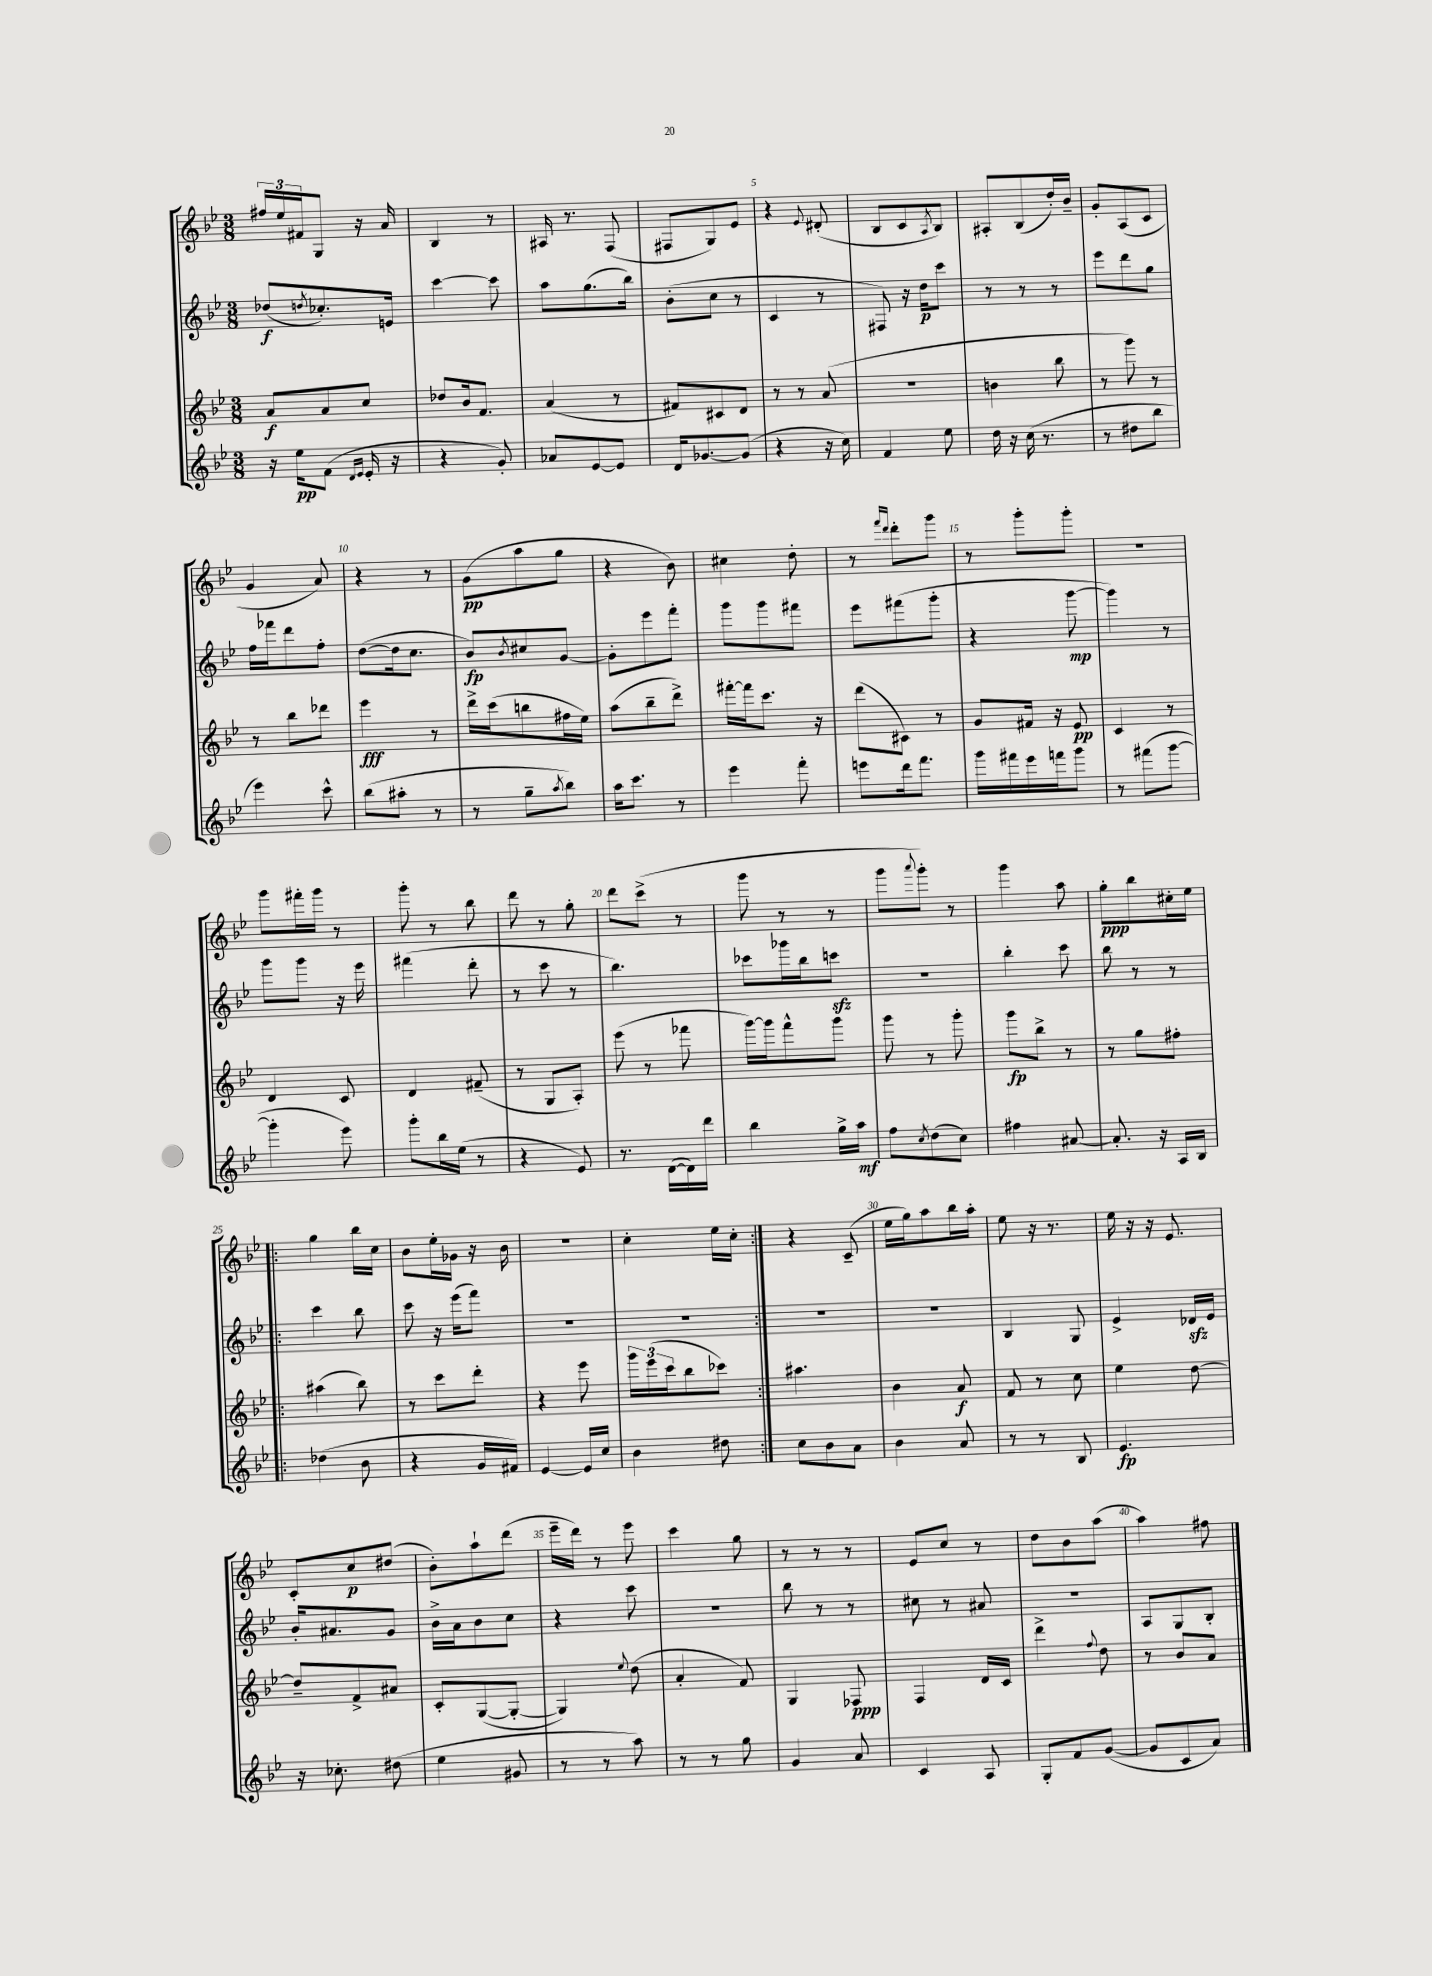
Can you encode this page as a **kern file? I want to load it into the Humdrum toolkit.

**kern	**kern	**kern	**kern
*staff4	*staff3	*staff2	*staff1
*clefG2	*clefG2	*clefG2	*clefG2
*k[b-e-]	*k[b-e-]	*k[b-e-]	*k[b-e-]
*M3/8	*M3/8	*M3/8	*M3/8
16r	8a	(8dd-	24ff#
.	.	.	24ee-
16ee-	.	.	.
.	.	.	24f#
.	.	8qdd	.
(8f	8a	8.cc-')	8G
16qqd	.	.	.
16qqe-	.	.	.
16e-'	8cc	.	16r
16r	.	16e	16a
=	=	=	=
4r	8dd-	[4ccc	4B-
.	16b-	.	.
.	8.f	.	.
8g')	.	8ccc]	8r
=	=	=	=
8a-	(4a	8aa	16A#
.	.	.	8.r
[8e-	.	(8.gg	.
8e-]	8r	.	(8F
.	.	16bb-)	.
=	=	=	=
16d	8f#)	(8b-'	8F#
[8.g-	.	.	.
.	8c#	8cc	8G)
(8g-]	8d	8r	8e-
=	=	=	=
4r	8r	4c	4r
.	8r	.	.
.	.	.	8qqe-
16r	(8a	8r	(8d#'
16cc)	.	.	.
=	=	=	=
4f	4.r	8F#)	8B-
.	.	16r	8c
.	.	16dd	.
.	.	.	8qA
8ee-	.	8ccc	8B-)
=	=	=	=
16dd	4b	8r	8A#'
16r	.	.	.
(16cc	.	8r	(8B-
8.r	.	.	.
.	8bb-	8r	16dd')
.	.	.	16b-~
=	=	=	=
8r	8r	8eee-	8g'
8dd#	8ggg)	8ddd	(8A
8bb-	8r	8gg	8c
=	=	=	=
4eee-)	8r	16ff	4g
.	.	16fff-	.
.	8bb-	8ddd	.
8ccc^^	8ddd-	8ff'	8a)
=	=	=	=
(8bb-	4eee-	([8dd	4r
8aa#'	.	16dd]	.
.	.	8.cc	.
8r	8r	.	8r
=	=	=	=
8r	16ddd^	8b-)	(8g
.	(16ccc	.	.
.	.	8qb-	.
8gg~	8bb	8cc#	8aa
8qaa	.	.	.
8bb-)	16ff#	[8g	8gg
.	16ee-)	.	.
=	=	=	=
16aa	(8aa	8g']	4r
8.ccc	.	.	.
.	8bb-~	8eee-	.
8r	8ddd^)	8fff'	8b-)
=	=	=	=
4eee-	[16fff#'	8ggg	4cc#
.	16fff#]	.	.
.	8.ccc	8ggg	.
8fff'	.	8fff#	8dd'
.	16r	.	.
=	=	=	=
8eee	(8ddd	8eee-	8r
.	.	.	16qqfff
.	.	.	16qqddd
16ddd	8c#)	(8fff#	8ddd'
8.fff	.	.	.
.	8r	8ggg'	8ggg
=	=	=	=
16ggg	8g	4r	8r
16fff#	.	.	.
16eee-	16f#	.	8ggg'
16fff	16r	.	.
8ggg	8e-	[8ggg	8ggg'
=	=	=	=
8r	4c	4ggg])	4.r
(8fff#	.	.	.
[8ggg	8r	8r	.
=	=	=	=
4ggg']	4d	8ggg	8ggg
.	.	8ggg	16fff#'
.	.	.	16ggg
8eee-)	8c	16r	8r
.	.	16eee-	.
=	=	=	=
8ggg'	4d	(4fff#	8ggg'
16bb-	.	.	8r
(16ee-	.	.	.
8r	(8f#~	8ddd'	8bb-
=	=	=	=
4r	8r	8r	8ddd
.	8G	8ccc	8r
8e-)	8A')	8r	8gg'
=	=	=	=
8.r	(8eee-	4.bb-)	8ddd
.	8r	.	(8ccc^
([16d	.	.	.
16d])	8fff-	.	8r
16ddd	.	.	.
=	=	=	=
4bb-	[16ggg)	8ccc-	8ggg
.	16ggg]	.	.
.	8fff^^	16ggg-	8r
.	.	16bb-	.
16gg^	8ggg	8ccc	8r
16aa	.	.	.
=	=	=	=
8ff	8ggg	4.r	8ggg
8qcc	.	.	8qqaaa
(8dd	8r	.	8ggg')
8cc)	8ggg'	.	8r
=	=	=	=
4ff#	8ggg	4bb-'	4ggg
.	8bb-^	.	.
[8a#	8r	8ccc	8aa
=	=	=	=
8.a#']	8r	8bb-	8gg'
.	8gg	8r	8bb-
16r	.	.	.
16A	8ff#'	8r	16cc#'
16B-	.	.	16ee-
=!|:	=!|:	=!|:	=!|:
(4dd-	(4aa#	4ccc	4gg
8b-	8bb-)	8bb-	16bb-
.	.	.	16cc
=	=	=	=
4r	8r	8ccc	8b-
.	8ccc	16r	16ee-'
.	.	(16eee-	16g-
16g	8ddd'	8fff)	16r
16f#)	.	.	16b-
=	=	=	=
[4e-	4r	4.r	4.r
16e-]	8eee-	.	.
16cc	.	.	.
=	=	=	=
4b-	24ggg	4.r	4cc'
.	(24eee-	.	.
.	24ccc	.	.
.	8bb-	.	.
8dd#	8ccc-)	.	16ee-
.	.	.	16cc'
=:|!	=:|!	=:|!	=:|!
8cc	4.aa#	4.r	4r
8b-	.	.	.
8a	.	.	(8c~
=	=	=	=
4b-	4b-	4.r	16ee-
.	.	.	16gg)
.	.	.	8aa
8a	8a	.	16bb-
.	.	.	16aa'
=	=	=	=
8r	8f	4B-	8ee-
8r	8r	.	16r
.	.	.	8.r
8B-	8cc	8G	.
=	=	=	=
4.e-	4ee-	4e-^	16ee-
.	.	.	16r
.	.	.	16r
.	.	.	8.e-
.	[8dd	16d-	.
.	.	16e-	.
=	=	=	=
16r	8dd~]	16b-'	8c'
8.cc-'	.	8.a#	.
.	8f^	.	8cc
(8dd#	8a#	8g	(8dd#
=	=	=	=
4ee-	8c'	16b-^	8b-')
.	.	16a	.
.	([8G	8b-	8aa`
8g#	8G'_	8cc	(8ddd
=	=	=	=
8r	4G])	4r	16eee-~
.	.	.	16ddd)
8r	.	.	8r
.	8qqee-	.	.
8aa)	(8dd	8ccc	8eee-
=	=	=	=
8r	4a'	4.r	4ccc
8r	.	.	.
8gg	8f)	.	8gg
=	=	=	=
4g	4G	8bb-	8r
.	.	8r	8r
8a	8F-	8r	8r
=	=	=	=
4c	4F	8cc#	8e-
.	.	8r	8cc
8A	16d	8a#	8r
.	16c	.	.
=	=	=	=
8G'	4ddd^	4.r	8dd
8f	.	.	8b-
.	8qqff	.	.
([8g	8dd	.	(8aa
=	=	=	=
8g]	8r	8A	4aa)
8c	8b-	8G	.
8a)	8a	8B-'	8ff#
==	==	==	==
*-	*-	*-	*-
